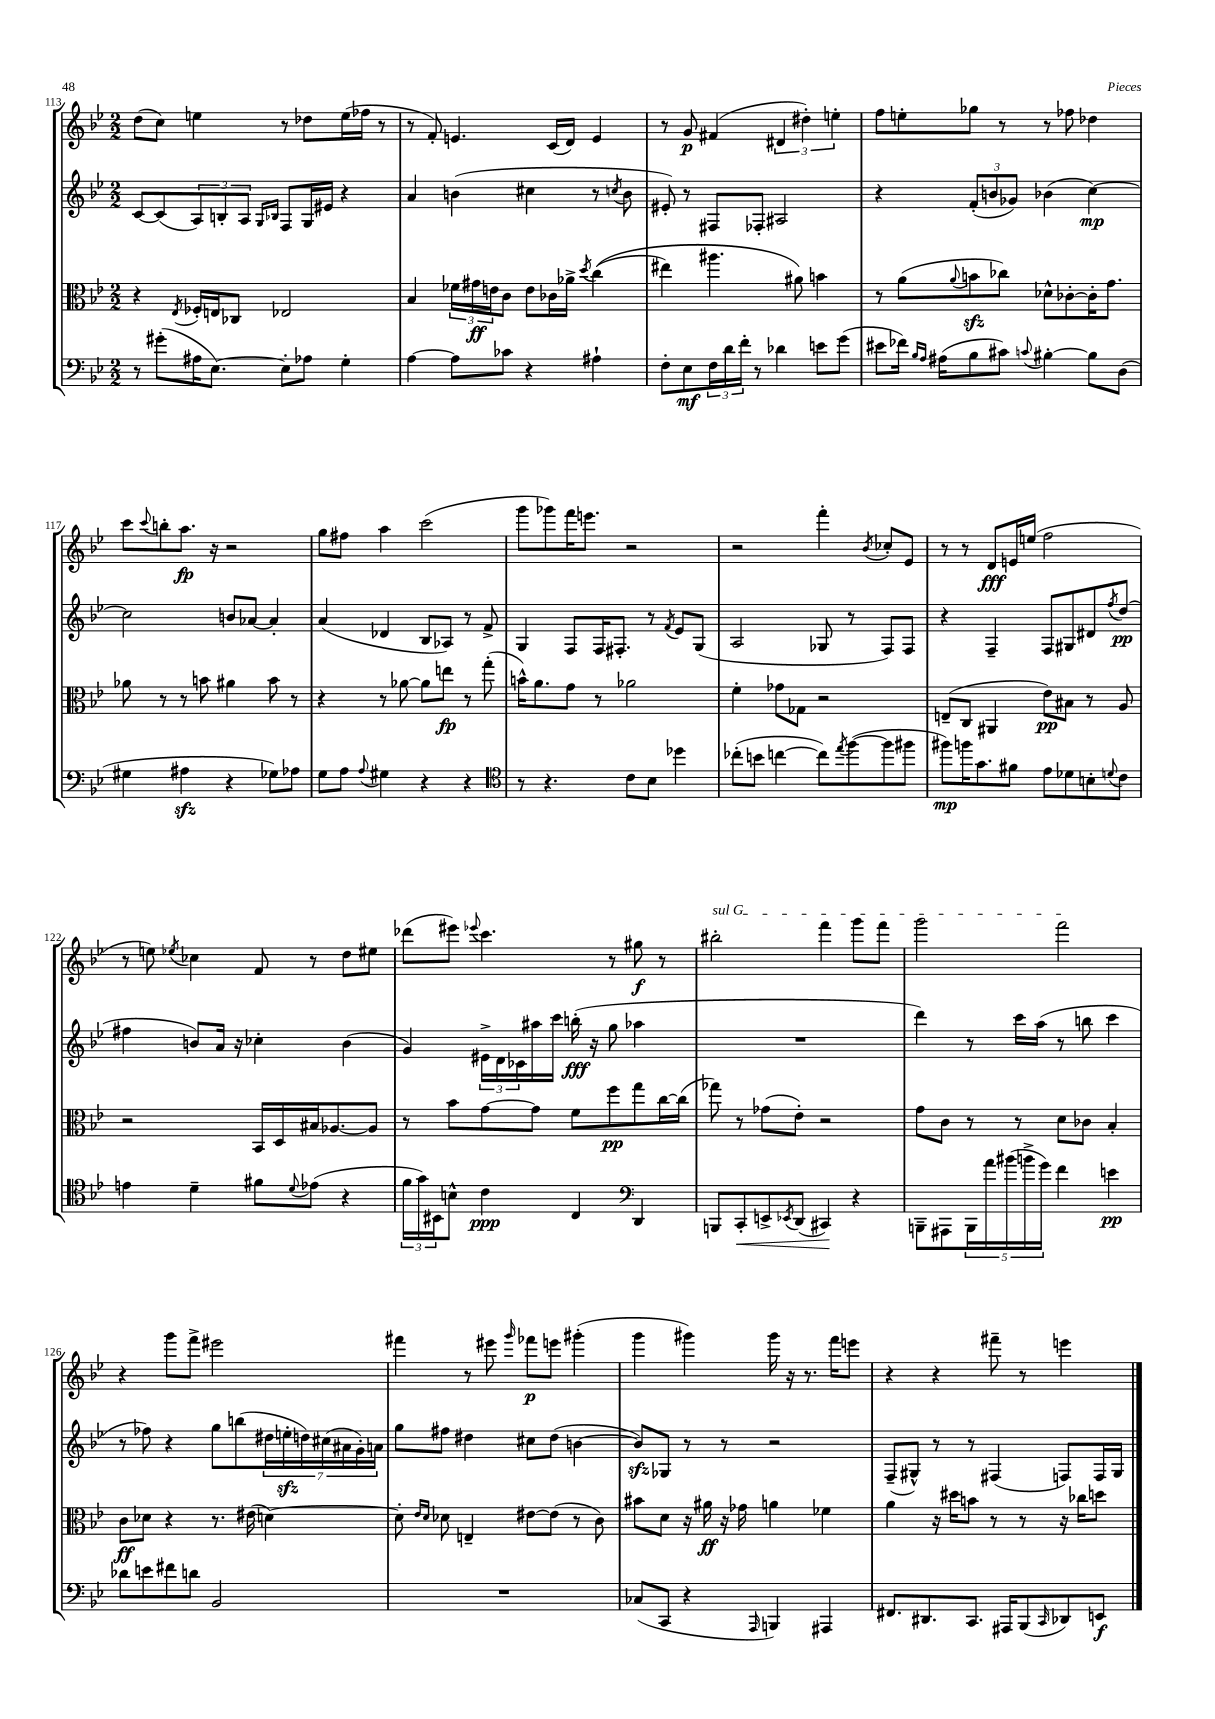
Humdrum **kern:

**kern	**kern	**kern	**kern
*staff4	*staff3	*staff2	*staff1
*clefF4	*clefC3	*clefG2	*clefG2
*k[b-e-]	*k[b-e-]	*k[b-e-]	*k[b-e-]
*M2/2	*M2/2	*M2/2	*M2/2
8r	4r	[8c	(8dd
(8g#'	.	(8c]	8cc)
.	8qE-	.	.
16A#	16F-'	12A)	4ee
[8.E-)	16E	.	.
.	.	12B'	.
.	8C-	.	.
.	.	12A	.
.	.	16qqG	.
.	.	16qqB-	.
8E-']	2E-	8F	8r
8A-	.	16G	8dd-
.	.	16e#	.
4G'	.	4r	(16ee
.	.	.	16ff-
.	.	.	8r
=	=	=	=
[4A	4B-	4a	8r
.	.	.	8f')
8A]	24f-	(4b	4.e
.	24g#	.	.
.	24e	.	.
8c-	8c	.	.
4r	8e	4cc#	.
.	16c-	.	(16c
.	16a-^	.	16d)
.	8qdd	.	.
4A#`	&((4cc	8r	4e
.	.	8qcc	.
.	.	8b	.
=	=	=	=
8F'	4ee#)	8e#')	8r
8E-	.	8r	8g
24F	4.aa#	8F#	(4f#
24d	.	.	.
24f'	.	.	.
8r	.	8F-'	.
4d-	.	2A#	6d#
.	8a#&)	.	.
.	.	.	6dd#')
8e	4b	.	.
.	.	.	6ee'
(8g	.	.	.
=	=	=	=
8e#	8r	4r	8ff
16f-)	(8a	.	8ee'
16qqB-	.	.	.
16qqA	.	.	.
(16A#	.	.	.
.	8qqa	.	.
8B-	8b	(12f'	8gg-
.	.	12b	.
8c#)	8cc-)	.	8r
.	.	12g-)	.
8qqc	.	.	.
[4B#'	8d-^^	(4b-	8r
.	[8c-'	.	8ff-
8B#]	16c-']	[4cc)	4dd-
.	8.g	.	.
(8D	.	.	.
=	=	=	=
4G#	8a-	2cc]	8ccc
.	.	.	8qqccc
.	8r	.	8bb'
4A#	8r	.	8.aa
.	8b	.	.
.	.	.	16r
4r	4a#	8b	2r
.	.	[8a-	.
8G-)	8b	4a-']	.
8A-	8r	.	.
=	=	=	=
8G	4r	(4a	8gg
8A	.	.	8ff#
8qqA	.	.	.
4G#	8r	4d-	4aa
.	[8a-	.	.
4r	8a-]	8B-	(2ccc
.	8ee	8A-)	.
4r	8r	8r	.
.	(8gg'	8f^	.
=	=	=	=
*clefC4	*	*	*
8r	16b^^)	4G	8ggg
.	8.a	.	.
4.r	.	.	8ggg-)
.	8g	8F	16fff
.	.	.	8.eee
.	8r	16F	.
.	.	8.F#'	.
8c	2a-	.	2r
8B-	.	8r	.
.	.	8qf	.
4dd-	.	8e-	.
.	.	(8G	.
=	=	=	=
(8cc-'	4f'	2A	2r
8b	.	.	.
[4cc	8g-	.	.
.	8G-	.	.
8cc])	2r	8G-	4fff'
8qee-	.	.	.
([8ff	.	8r	.
.	.	.	8qb-
8ff]	.	8F)	8cc-'
8ff#	.	8F	8e-
=	=	=	=
8ff#)	(8E~	4r	8r
16ff	8C	.	8r
8.g	.	.	.
.	4AA#	4F~	8d
8f#	.	.	16e
.	.	.	(16ee
8e-	8e-)	8F	2ff
8d-	8B#	8G#	.
8B'	8r	8d#	.
8qqd	.	8qff	.
8c	8A	(8dd	.
=	=	=	=
4e	2r	4ff#	8r
.	.	.	8ee)
.	.	.	8qee-
4d~	.	8b)	4cc-
.	.	16a	.
.	.	16r	.
8f#	16BB-	4cc-'	8f
.	16D	.	.
8qqd	.	.	.
(8e-	16B#	.	8r
.	[8.A-	.	.
4r	.	(4b	8dd
.	8A-]	.	8ee#
=	=	=	=
24f	8r	4g)	(8ddd-
24g)	.	.	.
24BB#	.	.	.
8B^^	8b-	.	8eee#)
.	.	.	8qqeee-
4c	[8g	24e#^	4.ccc
.	.	24d	.
.	.	24c-	.
.	8g]	16aa#	.
.	.	16ccc	.
4C	8f	(16bb'	.
.	.	16r	.
.	8ff	8gg	8r
*clefF4	*	*	*
4DD	8gg	4aa-	8gg#
.	[16cc	.	8r
.	(16cc]	.	.
=	=	=	=
8BBB	8gg-)	1r	2bb#'
8CC'	8r	.	.
8EE^	(8g-	.	.
8qEE-	.	.	.
(8DD	8e-')	.	.
4CC#)	2r	.	4fff
4r	.	.	8ggg
.	.	.	8fff
=	=	=	=
8BBB~	8g	4ddd)	2ggg
8AAA#	8c	.	.
20BBB	8r	8r	.
20a	.	.	.
(20b#	.	.	.
.	8r	16ccc	.
20b^	.	.	.
.	.	(16aa	.
20g)	.	.	.
4f	8d	8r	2fff
.	8c-	8bb	.
4e	4B-'	4ccc	.
=	=	=	=
8d-	8c	8r	4r
8e	8d-	8ff-)	.
8f#	4r	4r	8ggg
8d	.	.	8fff^
2BB-	8.r	8gg	2eee#
.	.	(8bb	.
.	(16e#	.	.
.	[4d)	28dd#	.
.	.	28ee'	.
.	.	28dd)	.
.	.	(28cc#	.
.	.	28a#	.
.	.	28g')	.
.	.	28a	.
=	=	=	=
1r	8d']	8gg	4fff#
.	16qqe-	.	.
.	16qqd	.	.
.	8d-	8ff#	.
.	4E~	4dd#	8r
.	.	.	8eee#
.	.	.	16qqggg
.	[8e#	8cc#	8fff-
.	(8e#]	(8dd#	8eee
.	8r	[4b	(4ggg#'
.	8c)	.	.
=	=	=	=
(8C-	8b#	8b])	4ggg
8CC	8d	8G-	.
4r	16r	8r	4ggg#)
.	16a#	.	.
.	16r	8r	.
.	16g-	.	.
16qqAAA	.	.	.
4BBB)	4a	2r	16ggg#
.	.	.	16r
.	.	.	8.r
4AAA#	4f-	.	.
.	.	.	16fff
.	.	.	8eee
=	=	=	=
8.FF#	4a	(8F~	4r
.	.	8G#^^)	.
8.DD#	.	.	.
.	16r	8r	4r
.	16dd#	.	.
8.CC	8b	8r	.
.	8r	(4F#	8fff#~
16AAA#	.	.	.
(8BBB-	8r	.	8r
16qqCC	.	.	.
8DD-)	16r	8F)	4eee
.	16cc-	.	.
8EE	8dd	16F	.
.	.	16G#	.
==	==	==	==
*-	*-	*-	*-
